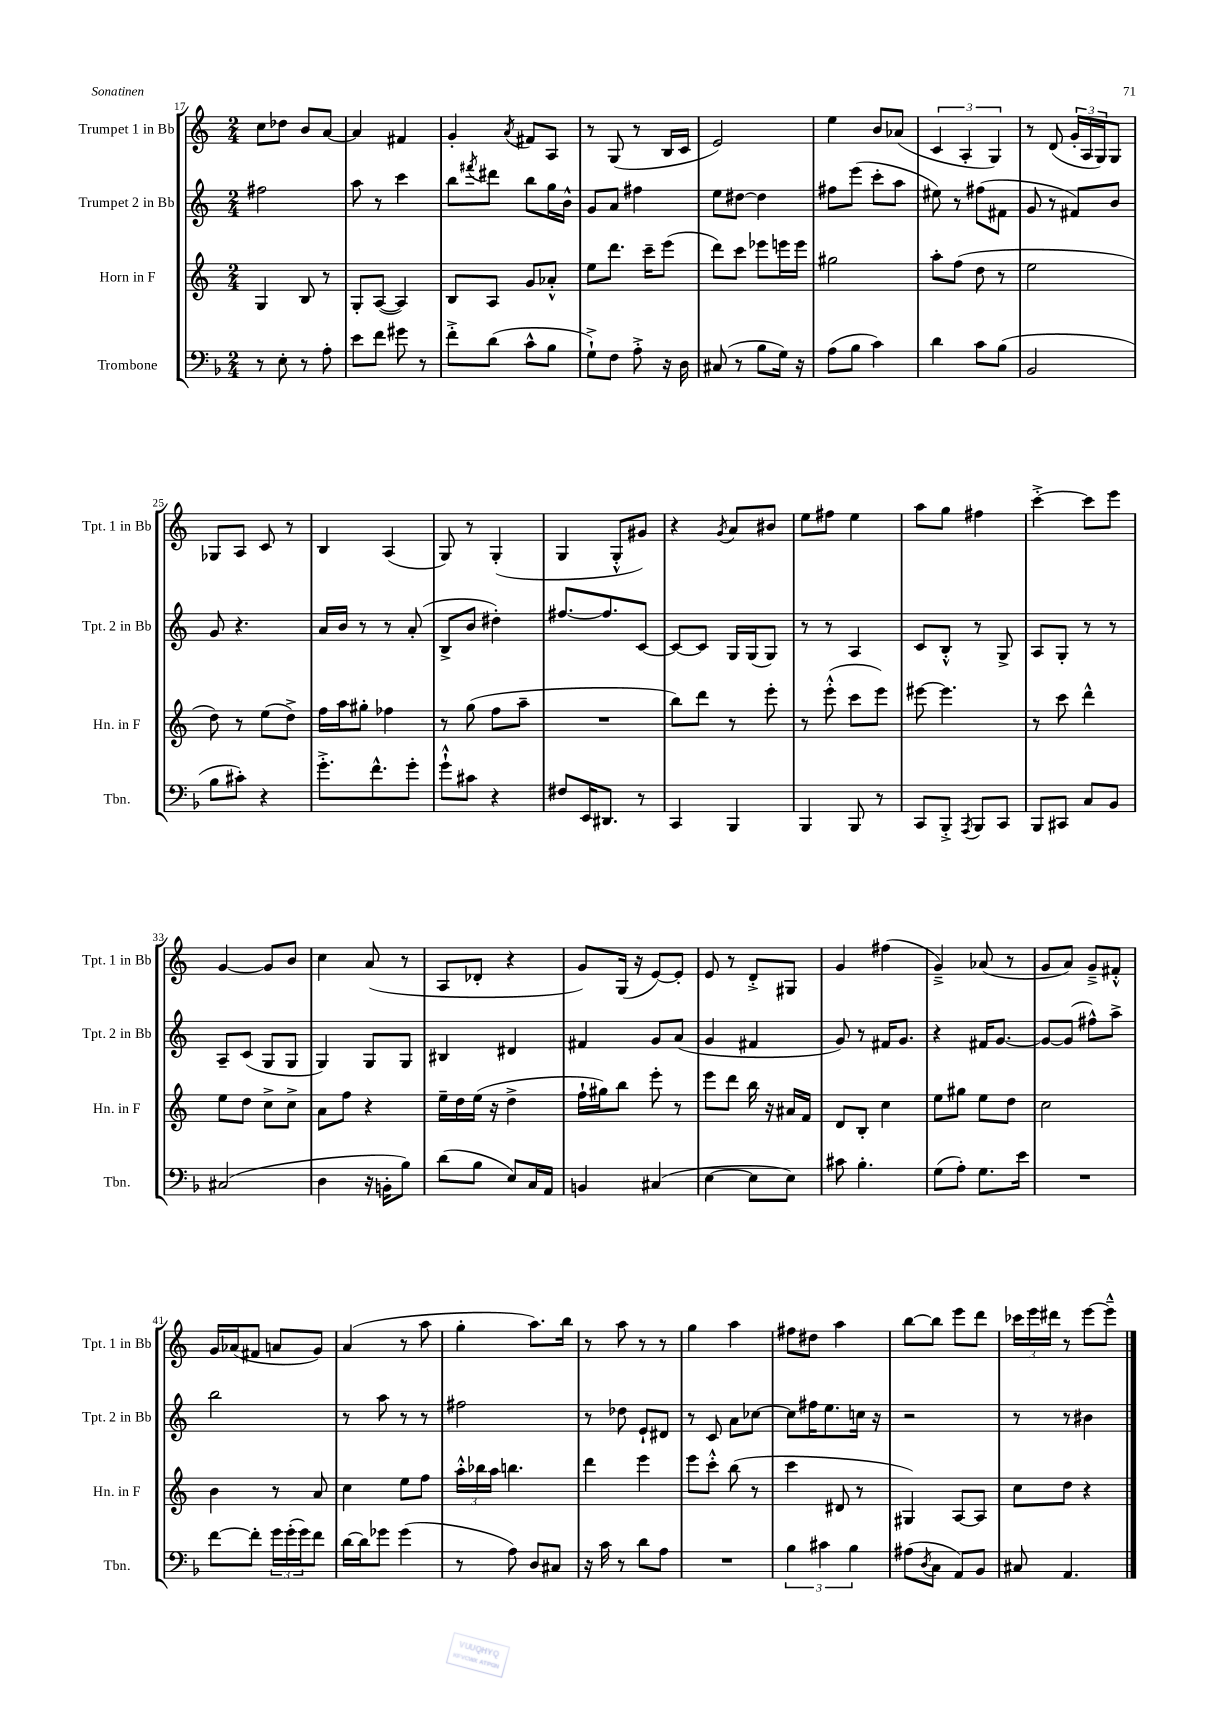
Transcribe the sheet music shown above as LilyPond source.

<<
\new StaffGroup <<
\new Staff = "s0" \with { instrumentName = "Trumpet 1 in Bb" shortInstrumentName = "Tpt. 1 in Bb" } {
    \clef treble \key c \major \numericTimeSignature \time 2/4
    c''8 des''8 b'8 a'8~ |
    a'4 fis'4 |
    g'4-. \acciaccatura { a'8 } fis'8 a8 |
    r8 g8( r8 b16 c'16 |
    e'2) |
    e''4 b'8 aes'8( |
    \tuplet 3/2 { c'4 a4-. g4) } |
    r8 d'8( \tuplet 3/2 { g'16-. a16 g16) } g8 |
    ges8 a8 c'8 r8 |
    b4 a4( |
    g8) r8 g4-.( |
    g4 g8-.-^ gis'8) |
    r4 \acciaccatura { g'8 } a'8 bis'8 |
    e''8 fis''8 e''4 |
    a''8 g''8 fis''4 |
    c'''4~-.-> c'''8 e'''8 |
    g'4~ g'8 b'8 |
    c''4 a'8( r8 |
    a8 des'8-. r4 |
    g'8) g16( r16 e'8~) e'8-. |
    e'8 r8 d'8-.-> gis8 |
    g'4 fis''4( |
    g'4--->) aes'8( r8 |
    g'8 a'8) g'8---> fis'8-.-^ |
    g'16 aes'16( fis'8 a'8 g'8) |
    a'4( r8 a''8 |
    g''4-. a''8.) b''16 |
    r8 a''8 r8 r8 |
    g''4 a''4 |
    fis''8 dis''8 a''4 |
    b''8~ b''8 e'''8 d'''8 |
    \tuplet 3/2 { ces'''16 e'''16 dis'''16 } r8 e'''8~ e'''8---^ \bar "|." |
}
\new Staff = "s1" \with { instrumentName = "Trumpet 2 in Bb" shortInstrumentName = "Tpt. 2 in Bb" } {
    \clef treble \key c \major \numericTimeSignature \time 2/4
    fis''2 |
    a''8 r8 c'''4 |
    b''8 \acciaccatura { fis'''8 } dis'''8 b''8 g''16 b'16-^ |
    g'8 a'8 fis''4 |
    e''8 dis''8~ dis''4 |
    fis''8 e'''8( c'''8-. a''8 |
    eis''8) r8 fis''8( fis'8 |
    g'8 r8 fis'8) b'8 |
    g'8 r4. |
    a'16 b'16 r8 r8 a'8-.( |
    b8-> b'8 dis''4-.) |
    fis''8.~ fis''8. c'8~ |
    c'8~ c'8 g16 g16( g8) |
    r8 r8 a4 |
    c'8 b8-.-^ r8 g8-> |
    a8 g8-. r8 r8 |
    a8-- c'8( g8 g8 |
    g4) g8 g8 |
    bis4 dis'4 |
    fis'4 g'8 a'8( |
    g'4 fis'4 |
    g'8) r8 fis'16 g'8. |
    r4 fis'16 g'8.~ |
    g'8~ g'8( fis''8-^) a''8-> |
    b''2 |
    r8 a''8 r8 r8 |
    fis''2 |
    r8 des''8 e'8-! dis'8 |
    r8 c'8 a'8 ces''8~ |
    ces''8 fis''16 e''8. c''16 r16 |
    r2 |
    r8 r8 bis'4 \bar "|." |
}
\new Staff = "s2" \with { instrumentName = "Horn in F" shortInstrumentName = "Hn. in F" } {
    \clef treble \key c \major \numericTimeSignature \time 2/4
    g4 b8 r8 |
    g8-. a8~( a4) |
    b8 a8 g'8 aes'8-.-^ |
    e''8 d'''8. c'''16-- e'''8( |
    d'''8) c'''8 ees'''8 e'''16 e'''16 |
    gis''2 |
    a''8-. f''8( d''8 r8 |
    e''2 |
    d''8) r8 e''8( d''8->) |
    f''16 a''16 gis''8-. fes''4 |
    r8 g''8( f''8 a''8-- |
    R2 |
    b''8) d'''8 r8 e'''8-. |
    r8 e'''8-.-^( c'''8 e'''8) |
    eis'''8~ eis'''4. |
    r8 c'''8 d'''4-^ |
    e''8 d''8 c''8-> c''8-> |
    a'8 f''8 r4 |
    e''16-- d''16 e''16( r16 d''4-> |
    f''16-! gis''16) b''8 e'''8-. r8 |
    e'''8 d'''8 b''16 r16 ais'16 f'16 |
    d'8 b8-. c''4 |
    e''8 gis''8 e''8 d''8 |
    c''2 |
    b'4 r8 a'8 |
    c''4 e''8 f''8 |
    \tuplet 3/2 { a''16-.-^ bes''16 a''16 } b''4. |
    d'''4 e'''4 |
    e'''8 c'''8-.-^ b''8( r8 |
    c'''4 dis'8 r8 |
    gis4) a8~ a8 |
    c''8 d''8 r4 \bar "|." |
}
\new Staff = "s3" \with { instrumentName = "Trombone" shortInstrumentName = "Tbn." } {
    \clef bass \key f \major \numericTimeSignature \time 2/4
    r8 e8-. r8 a8-. |
    e'8 f'8 gis'8 r8 |
    f'8-.-> d'8( c'8-^ bes8 |
    g8-!->) f8 a8-.-> r16 d16 |
    cis8( r8 bes8 g16) r16 |
    a8( bes8 c'4) |
    d'4 c'8 bes8( |
    bes,2 |
    bes8 cis'8-.) r4 |
    g'8.-.-> f'8.-^ g'8-. |
    g'8-!-^ cis'8 r4 |
    fis8 e,16 dis,8. r8 |
    c,4 bes,,4 |
    bes,,4 bes,,8 r8 |
    c,8 bes,,8-.-> \acciaccatura { a,,8 } bes,,8 c,8 |
    bes,,8 cis,8 c8 bes,8 |
    cis2( |
    d4 r16 b,16-. bes8) |
    d'8( bes8 e8) c16 a,16 |
    b,4 cis4( |
    e4~ e8 e8) |
    cis'8 bes4.-. |
    g8( a8-.) g8. e'16 |
    R2 |
    f'8~ f'8-. \tuplet 3/2 { g'16 g'16-.( g'16) } f'8 |
    d'16~ d'16 ges'8 ges'4( |
    r8 a8) d8 cis8 |
    r16 c'16 r8 d'8 a8 |
    R2 |
    \tuplet 3/2 { bes4 cis'4 bes4 } |
    ais8( \acciaccatura { d8 } c8 a,8) bes,8 |
    cis8 a,4. \bar "|." |
}
>>
>>
\layout { \context { \Score currentBarNumber = #17 } }
